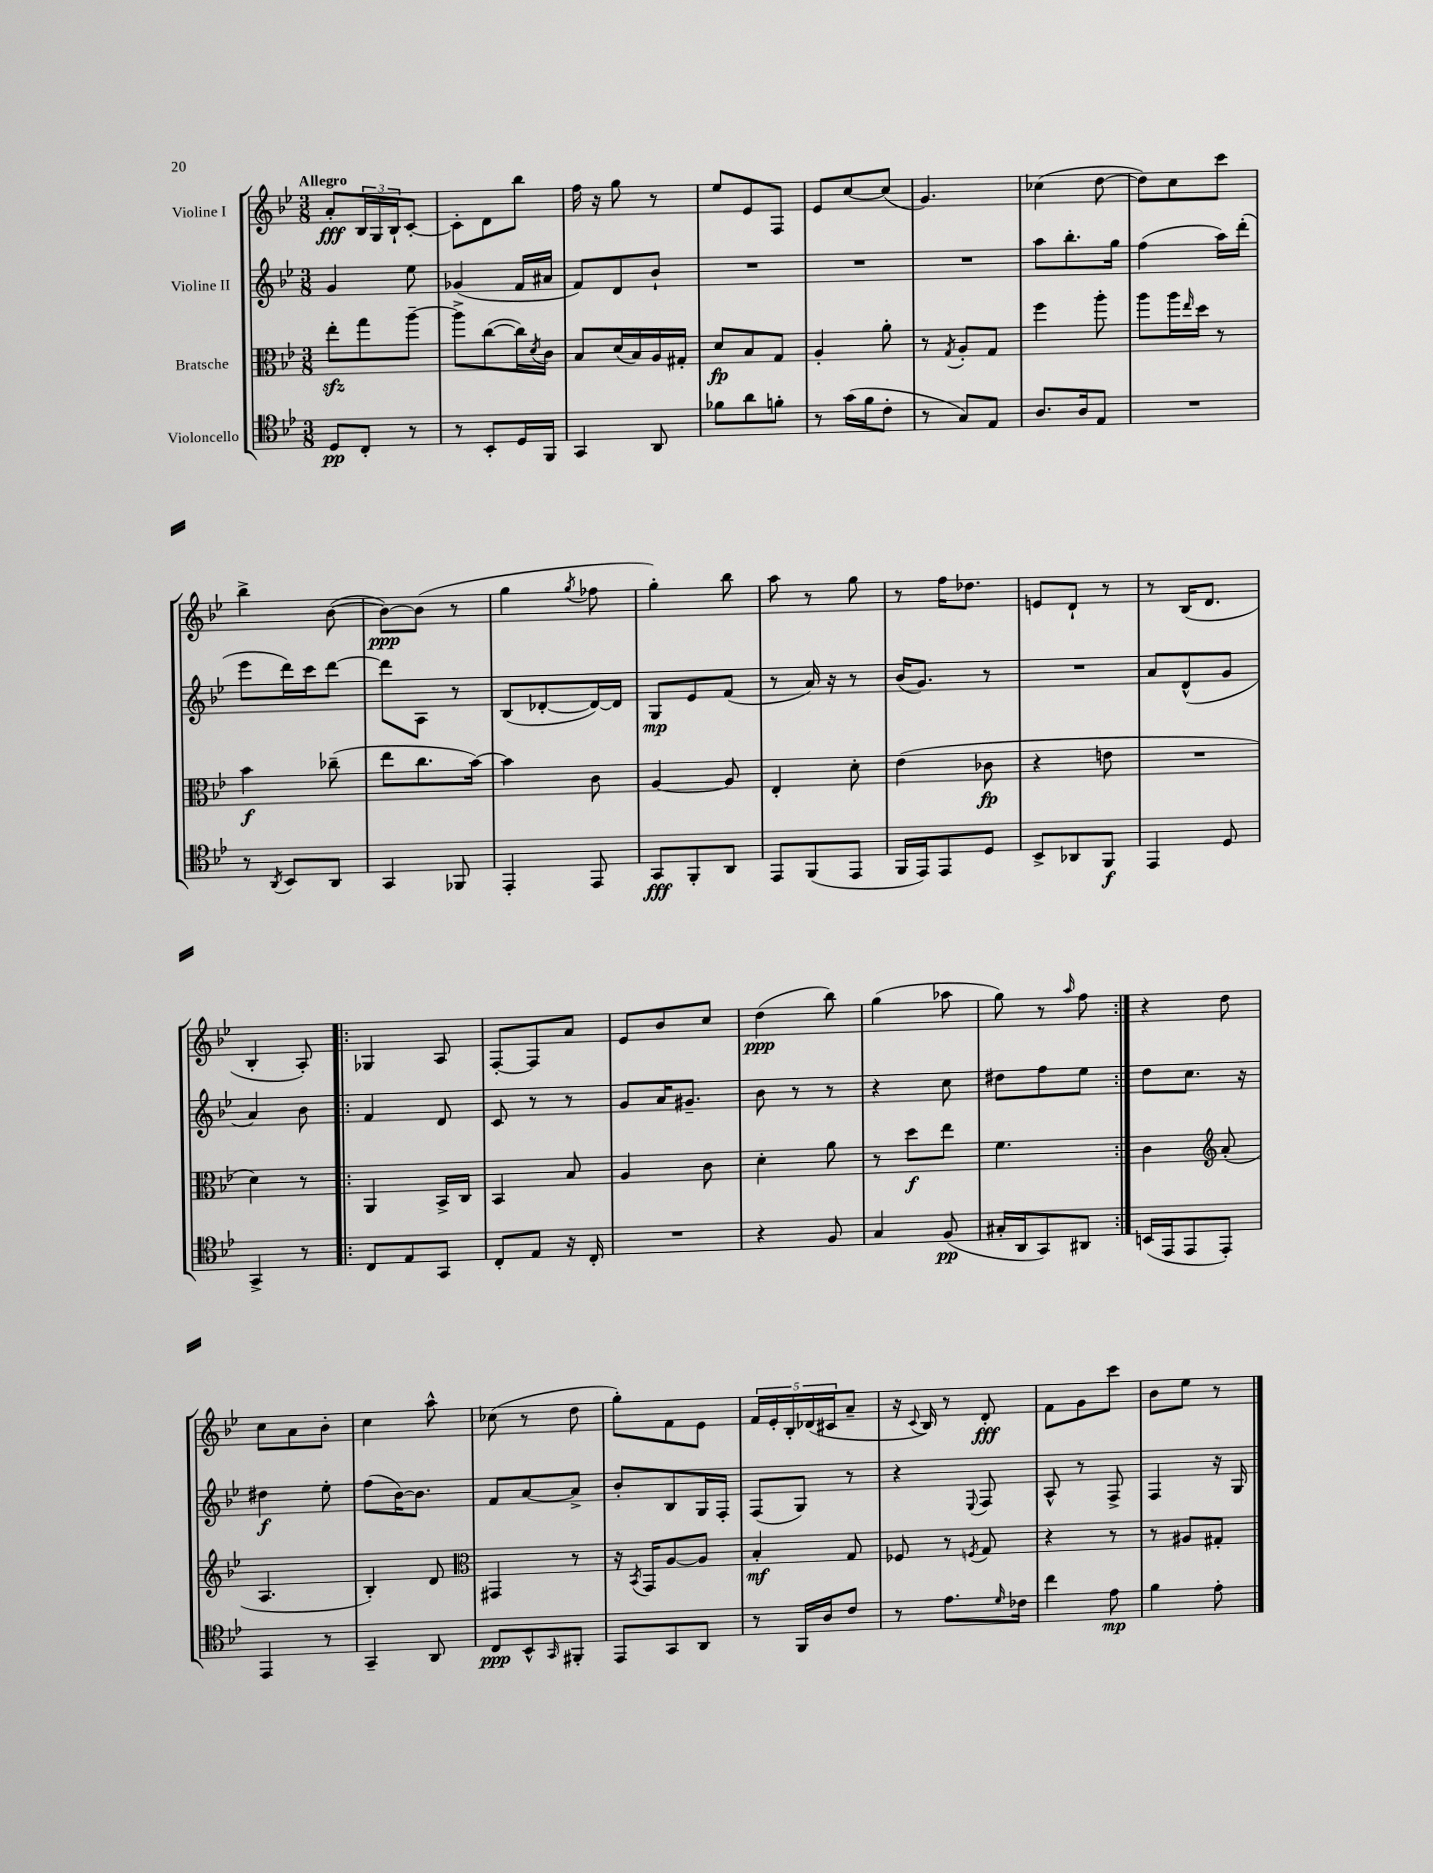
<<
\new StaffGroup <<
\new Staff = "s0" \with { instrumentName = "Violine I" } {
    \clef treble \key bes \major \numericTimeSignature \time 3/8 \tempo "Allegro"
    a'8-.\fff \tuplet 3/2 { bes16 g16 bes16-! } c'8~-. |
    c'8-. d'8 bes''8 |
    f''16 r16 g''8 r8 |
    ees''8 ees'8 f8 |
    ees'8 c''8~ c''8( |
    g'4.) |
    ces''4( d''8~ |
    d''8) c''8 c'''8 |
    bes''4-> bes'8~( |
    bes'8~\ppp) bes'8( r8 |
    g''4 \acciaccatura { g''8 } fes''8 |
    g''4-.) bes''8 |
    a''8 r8 g''8 |
    r8 f''16 des''8. |
    e'8 d'8-! r8 |
    r8 bes16( d'8. |
    bes4-. a8-.) |
    \repeat volta 2 { ges4 a8 |
    f8~-. f8 a'8 |
    ees'8 bes'8 c''8 |
    d''4\ppp( bes''8) |
    g''4( aes''8 |
    g''8) r8 \grace { a''16 } f''8 | }
    r4 d''8 |
    c''8 a'8 bes'8-. |
    c''4 a''8-^ |
    ces''8( r8 d''8 |
    g''8-.) f'8 ees'8 |
    \tuplet 5/4 { f'16 ees'16-. bes16-. des'16( cis'16 } a'8-- |
    r16 \appoggiatura { c'8 } bes16) r8 d'8-.\fff |
    f'8 g'8 c'''8 |
    bes'8 ees''8 r8 \bar "|." |
}
\new Staff = "s1" \with { instrumentName = "Violine II" } {
    \clef treble \key bes \major \numericTimeSignature \time 3/8
    g'4 ees''8 |
    ges'4( f'16 ais'16 |
    f'8) d'8 bes'8-! |
    R4. |
    R4. |
    R4. |
    a''8 bes''8.-. g''16 |
    f''4( a''16) d'''16-.( |
    ees'''8 d'''16) c'''16 d'''8~ |
    d'''8 a8 r8 |
    bes8( des'8~-. des'16~) des'16 |
    g8\mp ees'8 f'8( |
    r8 a'16) r16 r8 |
    bes'16( g'8.) r8 |
    R4. |
    a'8 d'8-^( g'8 |
    a'4) bes'8 |
    \repeat volta 2 { f'4 d'8 |
    c'8 r8 r8 |
    g'8 a'16 gis'8.-- |
    bes'8 r8 r8 |
    r4 c''8 |
    dis''8 f''8 ees''8 | }
    d''8 c''8. r16 |
    dis''4\f ees''8-. |
    f''8( bes'16~) bes'8. |
    f'8 a'8~ a'8-> |
    bes'8-. bes8 g16 f16-. |
    f8( g8) r8 |
    r4 \appoggiatura { ees8 } f8 |
    a8-^ r8 f8-> |
    f4 r16 g16 \bar "|." |
}
\new Staff = "s2" \with { instrumentName = "Bratsche" } {
    \clef alto \key bes \major \numericTimeSignature \time 3/8
    ees''8-.\sfz g''8 a''8~-- |
    a''8-> c''8~( c''16) \acciaccatura { d'8 } c'16 |
    bes8 d'16( bes16) a16 gis16-. |
    d'8\fp bes8 g8 |
    a4-. a'8-. |
    r8 \acciaccatura { g8 } a8-. g8 |
    f''4 a''8-. |
    a''8 a''16 \grace { ees''16 } d''16 r8 |
    bes'4\f ces''8--( |
    ees''8 c''8. bes'16~) |
    bes'4 c'8 |
    a4~ a8 |
    ees4-. d'8-. |
    ees'4( ces'8\fp |
    r4 e'8 |
    R4. |
    d'4) r8 |
    \repeat volta 2 { a,4 bes,16-> c16 |
    bes,4 bes8 |
    a4 c'8 |
    d'4-. a'8 |
    r8 d''8\f ees''8 |
    f'4. | }
    c'4 \clef treble a'8-.( |
    a4. |
    bes4-.) d'8 |
    \clef alto gis,4 r8 |
    r16 \acciaccatura { bes,8 } g,16 a8~ a8 |
    bes4-.\mf g8 |
    fes8 r8 \acciaccatura { f8 } g8 |
    r4 r8 |
    r8 ais8 gis8-. \bar "|." |
}
\new Staff = "s3" \with { instrumentName = "Violoncello" } {
    \clef tenor \key bes \major \numericTimeSignature \time 3/8
    d8\pp c8-. r8 |
    r8 bes,8-. d16 f,16 |
    g,4 a,8 |
    fes'8 a'8 f'8-. |
    r8 g'16( f'16 c'8-. |
    r8 g8) ees8 |
    a8. a16 ees8 |
    R4. |
    r8 \acciaccatura { a,8 } bes,8 a,8 |
    g,4 fes,8 |
    ees,4-. ees,8 |
    g,8\fff f,8-. a,8 |
    ees,8 f,8( ees,8 |
    f,16 ees,16) ees,8 d8 |
    bes,8-> aes,8 f,8\f |
    ees,4 d8 |
    g,4-> r8 |
    \repeat volta 2 { c8 ees8 g,8 |
    c8-. ees8 r16 c16-. |
    R4. |
    r4 f8 |
    g4 f8\pp( |
    gis16-. a,16 g,8) ais,8 | }
    b,16( ees,16 ees,8 ees,8-.) |
    ees,4 r8 |
    g,4-- a,8 |
    c8\ppp bes,8-^ \grace { g,16 } fis,8-. |
    ees,8 g,8 a,8 |
    r8 f,16 a16 c'8 |
    r8 ees'8. \grace { d'16 } ces'16 |
    c''4 ees'8\mp |
    f'4 ees'8-. \bar "|." |
}
>>
>>
\layout { \context { \Score \remove "Bar_number_engraver" } }
